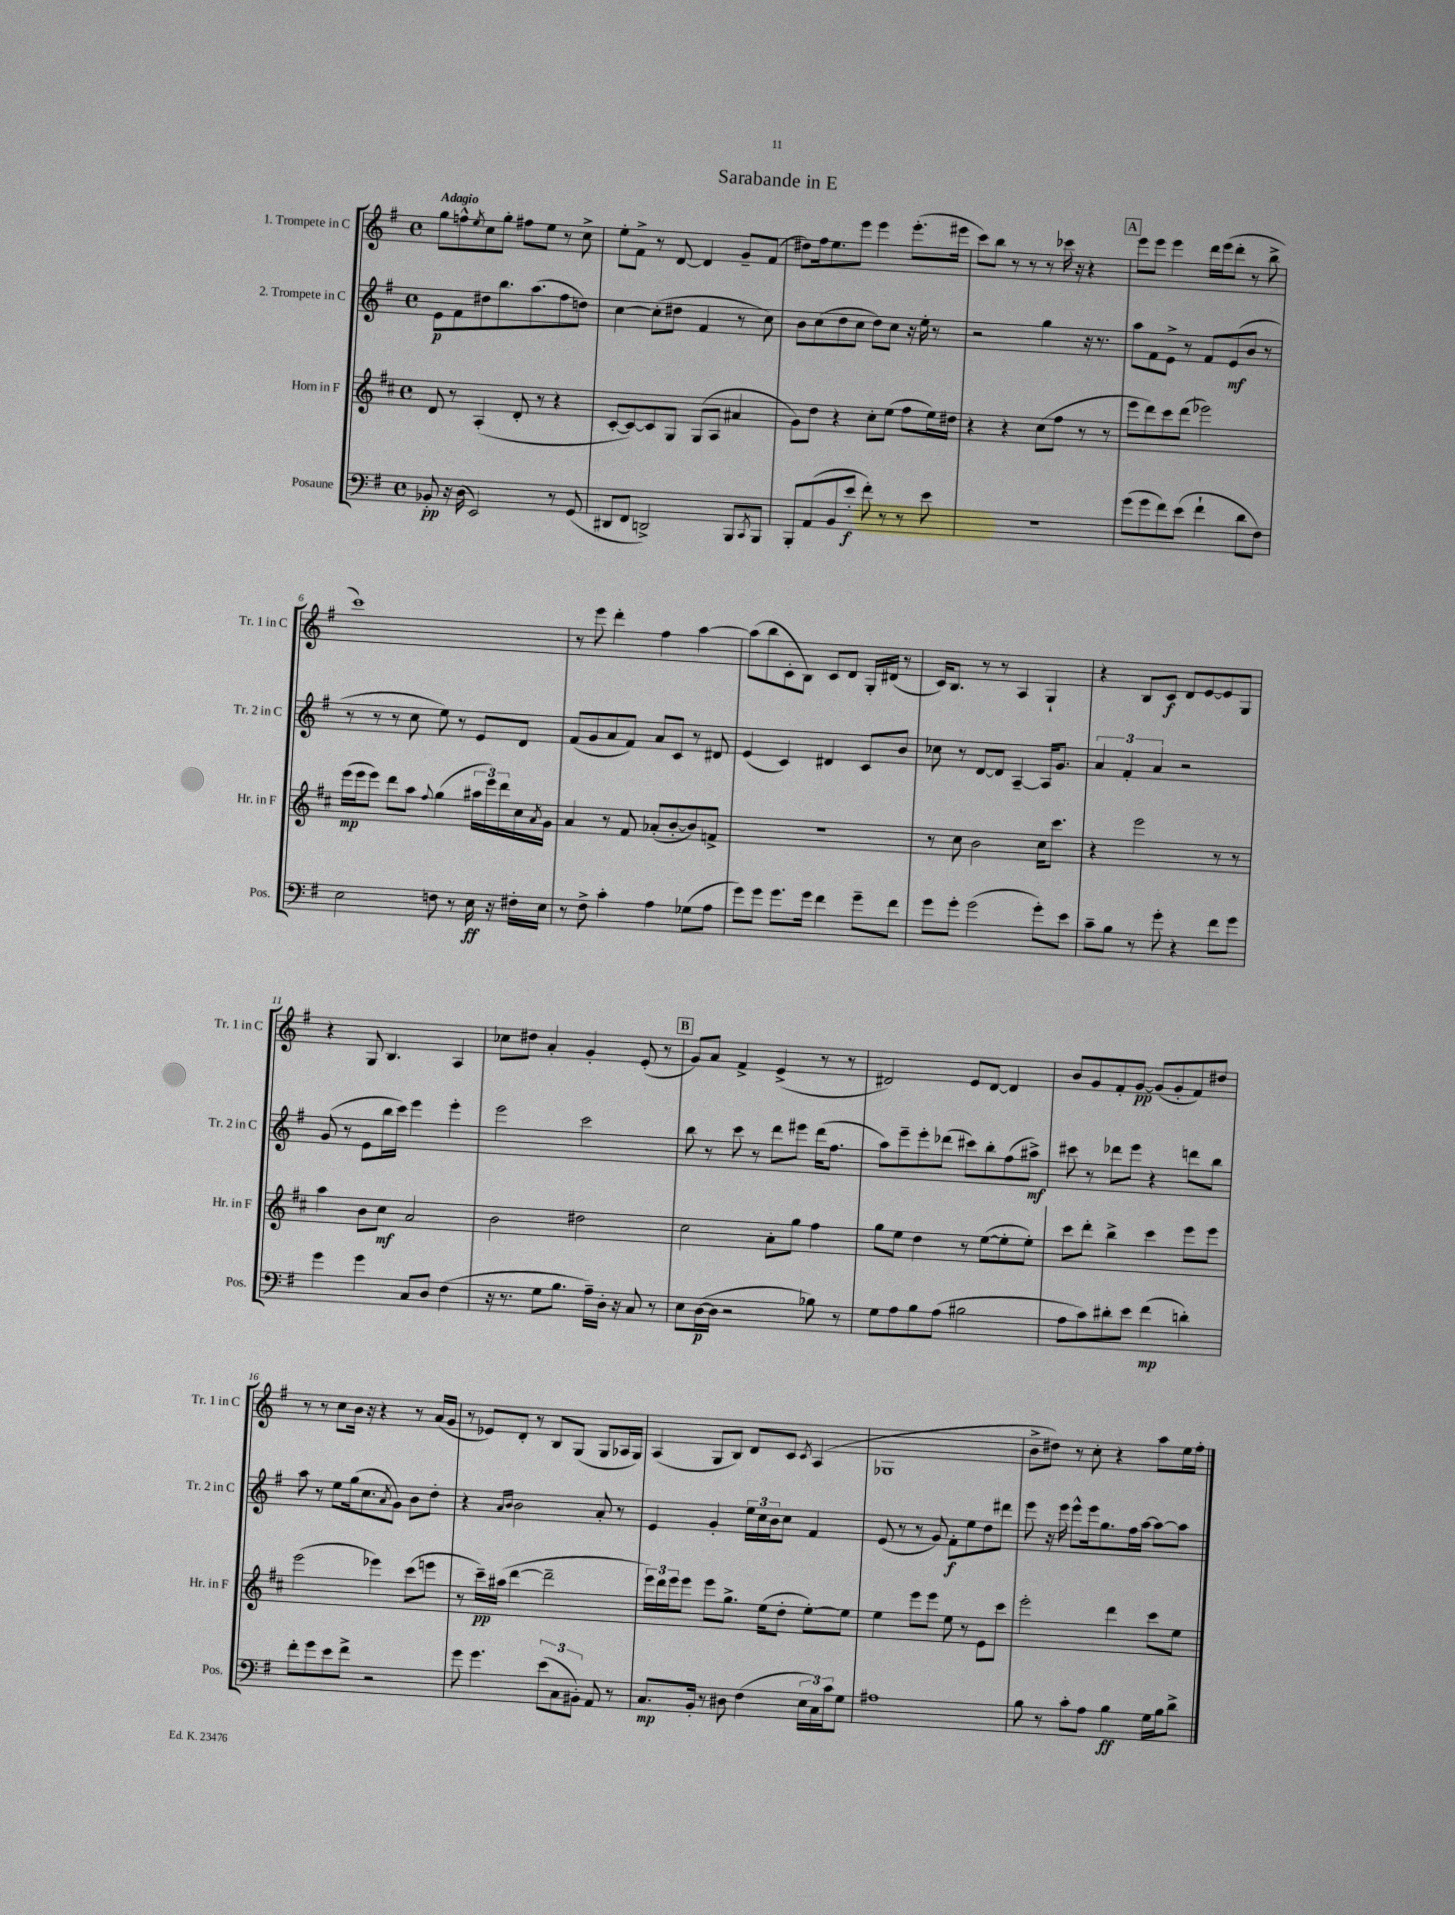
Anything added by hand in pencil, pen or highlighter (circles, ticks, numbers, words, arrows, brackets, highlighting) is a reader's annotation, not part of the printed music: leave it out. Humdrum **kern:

**kern	**kern	**kern	**kern
*staff4	*staff3	*staff2	*staff1
*clefF4	*clefG2	*clefG2	*clefG2
*k[f#]	*k[f#c#]	*k[f#]	*k[f#]
*M4/4	*M4/4	*M4/4	*M4/4
*met(c)	*met(c)	*met(c)	*met(c)
8BB-'	8d	8e	8gg
16r	8r	8f#	8ff^^
(16D	.	.	.
.	.	.	8qee
2EE)	(4A'	8dd#	8cc
.	.	8.bb	8gg'
.	8d'	.	8ff#
.	.	(8.aa	.
.	8r	.	8ee
8r	4r	8ff#	8r
(8GG	.	8dd)	8cc^
=	=	=	=
8DD#	[8c#'	[4cc	8ee'
8FF#	8c#_)	.	8f#^
2DD^)	8c#]	(8cc']	8r
.	8G	8dd#	[8d
.	(8G	4f#	4d]
.	8A	.	.
8BBB	4a#	8r	8g~
8qCC	.	.	.
8BBB	.	8cc)	(8f#
=	=	=	=
8BBB'	8g)	8b	8dd#)
(8AA	8dd	(8cc	16ff#
.	.	.	8.ee
8BB	4r	8dd	.
8e'	.	8cc	8eee
8f#')	8cc#'	8dd)	4eee
8r	(8ee	8cc	.
8r	8ff#	16r	(8.eee'
.	.	16ee'	.
8e	16ee)	8r	.
.	16dd#	.	16eee#
=	=	=	=
1r	4r	2r	8ccc)
.	.	.	8bb
.	4r	.	8r
.	.	.	8r
.	(8cc#	4gg	8r
.	8ff#	.	16ccc-
.	.	.	16r
.	8r	16r	4r
.	.	8.r	.
.	8r	.	.
=	=	=	=
(8g	8eee	8aa	8eee
8g	8ddd)	8f#	8eee
8f#)	8ccc#	8e^	4eee
(8e	(8ddd	8r	.
4f#`	2eee-)	8f#	16ddd
.	.	.	(16eee
.	.	(8e	8ddd'
8d	.	8b	8r
8F#)	.	8r	8bb^
=	=	=	=
2E	(16eee	8r	1ccc)
.	16eee	.	.
.	8eee)	8r	.
.	8ddd	8r	.
.	8aa	8cc	.
.	8qqff#	.	.
8F	(4gg	8ee)	.
8r	.	8r	.
16E	24aa#	8e	.
.	24eee)	.	.
16r	.	.	.
.	24ddd	.	.
16F#'	16cc#	8d	.
.	8qa	.	.
16E	16g	.	.
=	=	=	=
8r	4a	(8f#	8r
8F#^	.	8g	8eee
4c'	8r	8a	4ddd'
.	8f#	8f#)	.
4A	(8a-'	8a	4ff#
.	[8b'	8c	.
(8G-	8b])	8r	[4aa
8A	8f^	8d#	.
=	=	=	=
8g)	1r	(4e	(8aa]
8g	.	.	8bb
8.g	.	4c)	8c'
.	.	.	8B)
16g	.	.	.
4f#	.	4d#	8c
.	.	.	8d
8g~	.	8c	16G'
.	.	.	(16d#
8f#	.	8b	8r
=	=	=	=
8g	8r	8cc-	16c)
.	.	.	8.B
8g'	8cc#	8r	.
(2g	2b	[8d	8r
.	.	8d]	8r
.	.	[4A~	4A
8g')	16cc#	16A]	4G`
.	8.ccc#	8.g	.
8e	.	.	.
=	=	=	=
8c~	4r	6a	4r
8B	.	.	.
.	.	6f#'	.
8r	2eee	.	8B
.	.	6a	.
8g'	.	.	8c
4r	.	2r	8d
.	.	.	[8e
8f#	8r	.	8e]
8g	8r	.	8G
=	=	=	=
4g	4aa	(8g	4r
.	.	8r	.
4g	8b	8e	8G
.	8cc#	16bb	4.B
.	.	16ccc)	.
8C	2a	4eee	.
8D	.	.	.
(4F#	.	4eee'	4A
=	=	=	=
16r	2b	2eee	8cc-
8.r	.	.	.
.	.	.	8dd#
8G	.	.	4a'
8.B	.	.	.
.	2dd#	2ccc	4g'
16A~)	.	.	.
16D'	.	.	.
16r	.	.	.
8C	.	.	(8e'
8r	.	.	8r
=	=	=	=
8E	2cc#	8bb	8g)
([16D	.	8r	8a
16D]	.	.	.
2r	.	8ccc	4f#^
.	.	8r	.
.	8a'	8ddd	(4e^
.	8gg	8eee#	.
8B-)	4ff#	(16ddd	8r
.	.	8.ff#	.
8r	.	.	8r
=	=	=	=
8G	8gg	8aa)	2d#)
8A	8ee	8eee~	.
8B	4dd	8eee'	.
(8A	.	(8ddd-	.
2B#	8r	8ccc#)	8e
.	([8ee	8bb'	[8d#
.	8ee']	(8ff#	4d#]
.	8ee')	8aa#^)	.
=	=	=	=
8A	8ccc#	8ccc#	8b
8c)	8ddd'	8r	8g
8d#'	4bb^	8ddd-	8f#'
8e	.	8eee	[8g
(4f#	4ccc#	4r	(8g]
.	.	.	8g'
4d')	8eee	8ddd	8f#)
.	8eee	8bb	8dd#
=	=	=	=
8f#'	(2eee	8aa	8r
8g	.	8r	8r
8e	.	8ee	8cc
8f#^	.	(16gg	16b
.	.	8.cc	16r
2r	4eee-)	.	4r
.	.	8qa	.
.	.	8g)	.
.	(8ccc#	8b	8r
.	8eee	8dd'	(16a
.	.	.	16g
=	=	=	=
8g	8r	4r	8r
4.g	16ccc#~)	.	8e-)
.	(16aa#	.	.
.	.	16qqa	.
.	.	16qqb	.
.	[4ddd	2b	8d'
.	.	.	8r
(12e	2ddd~]	.	8B
12C	.	.	.
.	.	.	(8G
12BB#')	.	.	.
8AA	.	8a'	8G
8r	.	8r	16A-
.	.	.	16G)
=	=	=	=
8.C	24eee)	4e	(4A
.	24ddd	.	.
.	24eee	.	.
.	8eee	.	.
16BB'	.	.	.
8r	8eee	4g'	8G
8D#	8.gg^	.	8B)
(4F#	.	24ee	8d
.	.	24cc	.
.	(16ee	.	.
.	.	24b	.
.	8dd'	8cc	8c
.	.	.	8qc
24E	[8ee')	4f#	(4A
24C)	.	.	.
24c	.	.	.
8G	8ee]	.	.
=	=	=	=
1A#	4ee	(8e	1G-
.	.	8r	.
.	8eee	8r	.
.	8eee	8g)	.
.	8ee	8f#'	.
.	8r	8ee	.
.	8e	8dd	.
.	8ccc#	8ddd#	.
=	=	=	=
8B	2eee'	8eee	8b^
8r	.	16r	8dd#)
.	.	16eee	.
8c'	.	8eee^^	8r
8A	.	16eee	8cc'
.	.	8.gg	.
4B	4ddd	.	4r
.	.	16ff#	.
.	.	[16aa	.
16G	8ccc#	8aa_	8aa
16B	.	.	.
8d^	8ee	8aa]	16ee
.	.	.	16ff#'
==	==	==	==
*-	*-	*-	*-
